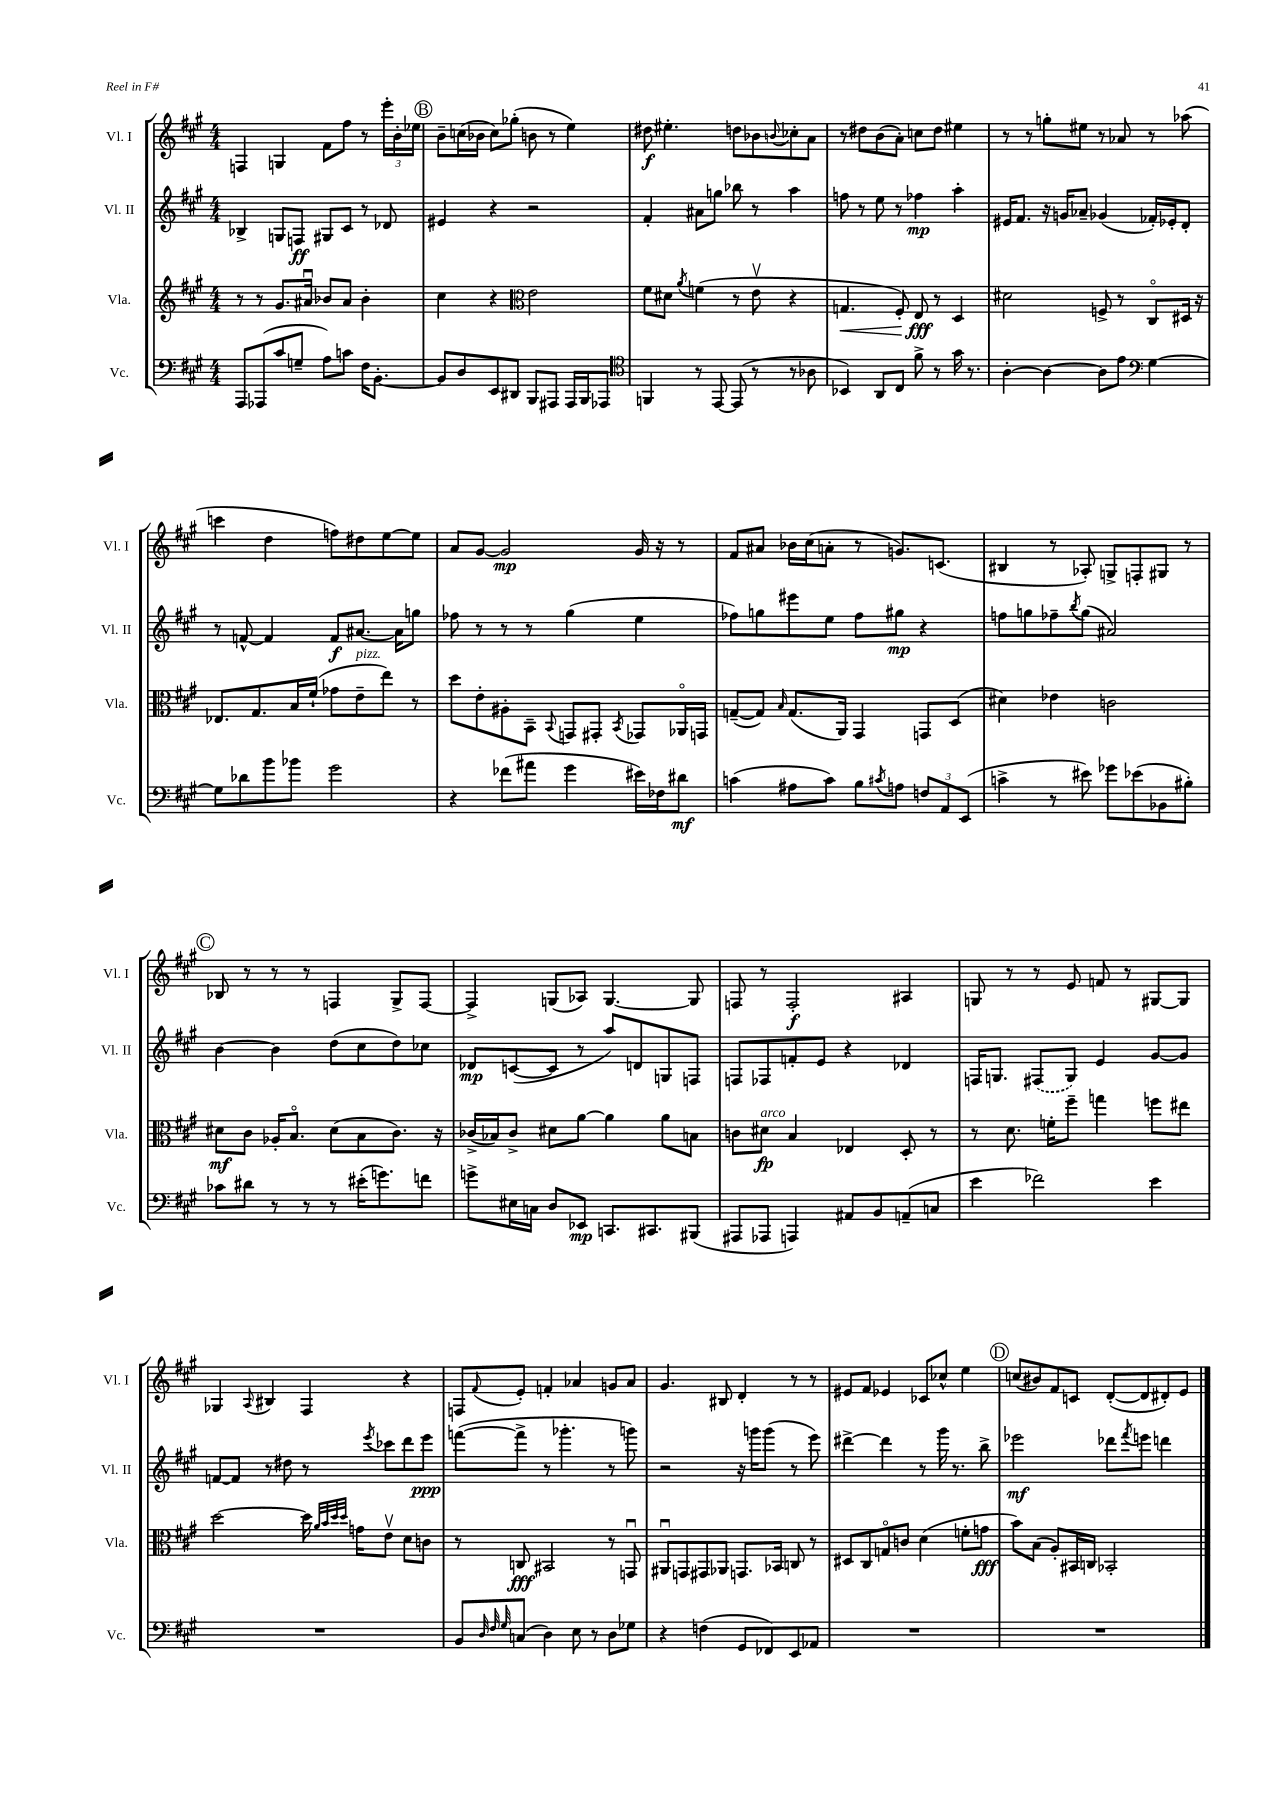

**kern	**dynam	**kern	**dynam	**kern	**dynam	**kern	**dynam
*part4	*part4	*part3	*part3	*part2	*part2	*part1	*part1
*staff4	*staff4	*staff3	*staff3	*staff2	*staff2	*staff1	*staff1
*I"Vc.	*	*I"Vla.	*	*I"Vl. II	*	*I"Vl. I	*
*I'Vc.	*	*I'Vla.	*	*I'Vl. II	*	*I'Vl. I	*
*clefF4	*	*clefG2	*	*clefG2	*	*clefG2	*
*k[f#c#g#]	*	*k[f#c#g#]	*	*k[f#c#g#]	*	*k[f#c#g#]	*
*M4/4	*	*M4/4	*	*M4/4	*	*M4/4	*
=127	=127	=127	=127	=127	=127	=127	=127
8AAA/L	.	8r	.	4B-X^/	.	4Fn/	.
(8AAA-X/	.	8r	.	.	.	.	.
8c#/	.	8.g#/L	.	8Gn/L	.	4Gn/	.
8Gn~/J	.	.	.	8Fn/J	ff	.	.
.	.	16a#Xu/Jk	.	.	.	.	.
8A\L)	.	8b-X/L	.	8G#X/L	.	8f#\L	.
8cn\J	.	8a#/J	.	8c#/J	.	8ff#\J	.
16F#\KL	.	4b-'\	.	8r	.	8r	.
[8.BB'\J	.	.	.	.	.	.	.
.	.	.	.	8d-X/	.	24eee'\LL	.
.	.	.	.	.	.	24b'\	.
.	.	.	.	.	.	24ee-X\JJ	.
!!LO:REH:place=s1:t=B
=128	=128	=128	=128	=128	=128	=128	=128
8BB/L]	.	4cc#\	.	4e#X/	.	8b~\L	.
8D/	.	.	.	.	.	(16ccn\L	.
.	.	.	.	.	.	16b-X\JJ	.
8EE/	.	4r	.	4r	.	8cc\L)	.
8DD#X/J	.	.	.	.	.	(8gg-X'\J	.
*	*	*clefC3	*	*	*	*	*
8BBB/L	.	2e\	.	2r	.	8bn\	.
8AAA#X/J	.	.	.	.	.	8r	.
16AAA#/LL	.	.	.	.	.	4ee\)	.
16BBB/J	.	.	.	.	.	.	.
8AAA-X/J	.	.	.	.	.	.	.
=129	=129	=129	=129	=129	=129	=129	=129
*clefC4	*	*	*	*	*	*	*
4FFn/	.	8f#\L	.	4f#'/	.	8dd#X\	f
.	.	8d#X\J	.	.	.	4.ee#X'\	.
.	.	8qa/	.	.	.	.	.
8r	.	(4fn\	.	8a#X\L	.	.	.
[8EE/	.	.	.	8ggn\J	.	.	.
(8EE/]	.	8r	.	8bb-X\	.	8ddn\L	.
8r	.	8ev\	.	8r	.	8b-X\	.
.	.	.	.	.	.	8qqbn/	.
8r	.	4r	.	4aa\	.	8cc-X'\	.
8A-X\	.	.	.	.	.	8a\J	.
=130	=130	=130	=130	=130	=130	=130	=130
!	!	!	!LO:HP:b	!	!	!	!
4BB-X/)	.	4.Gn/	<	8ffn\	.	8r	.
.	.	.	.	8r	.	8dd#X\L	.
8AA/L	.	.	.	8ee\	.	(8b\	.
8C#/J	.	8F#'/)	.	8r	.	8a'\J)	.
8f#^\	.	8E/	fff	4ff-X\	mp	8ccn\L	.
8r	.	8r	[	.	.	8dd#\J	.
16g#\	.	4D/	.	4aa'\	.	4ee#X\	.
8.r	.	.	.	.	.	.	.
=131	=131	=131	=131	=131	=131	=131	=131
[4A'\	.	2d#X\	.	16e#X/KL	.	8r	.
.	.	.	.	8.f#/J	.	.	.
.	.	.	.	.	.	8r	.
4A\_	.	.	.	16r	.	8ggn'\L	.
.	.	.	.	16gn/KL	.	.	.
.	.	.	.	8a-X~/J	.	8ee#X\J	.
8A\L]	.	8Fn^/	.	(4g-X/	.	8r	.
8e\J	.	8r	.	.	.	8a-X/	.
*clefF4	*	*	*	*	*	*	*
[4G#\	.	8C#/L	.	16f-X'/LL)	.	8r	.
.	.	.	.	16e-X'/J	.	.	.
.	.	16D#X/Jk	.	8d'/J	.	(8aa-X\	.
.	.	16r	.	.	.	.	.
!!LO:LB:g=z
=132	=132	=132	=132	=132	=132	=132	=132
8G#\L]	.	8.E-X/L	.	8r	.	4cccn\	.
8d-X\	.	.	.	[8fn^^/	.	.	.
.	.	8.G#/	.	.	.	.	.
8b\	.	.	.	4f/]	.	4dd\	.
8b-X\J	.	16B/L	.	.	.	.	.
.	.	(16f#`/JJ	.	.	.	.	.
2g#\	.	8g-X\L	.	8f/L	f	8ffn\L)	.
!	!	!LO:TX:a:i:t=pizz.	!	!	!	!	!
.	.	8e~\	.	[8.a#X/J	.	8dd#X\	.
.	.	8ee\J)	.	.	.	[8ee\	.
.	.	.	.	16a#\KL]	.	.	.
.	.	8r	.	8ggn\J	.	8ee\J]	.
=133	=133	=133	=133	=133	=133	=133	=133
4r	.	8dd\L	.	8ff-X\	.	8a/L	.
.	.	8e'\	.	8r	.	[8g#/J	.
(8f-X\L	.	8A#X'\	.	8r	.	2g#/]	mp
8a#X\J	.	8BB~\J	.	8r	.	.	.
.	.	8qqBB/	.	.	.	.	.
4g#\	.	8GGn/L	.	(4gg#\	.	.	.
.	.	8GG#X'/J	.	.	.	.	.
.	.	8qBB/	.	.	.	.	.
16e#X\LL)	.	8GG-X/L	.	4ee\	.	16g#/	.
16F-X\J	.	.	.	.	.	16r	.
8d#X\J	mf	16AA-X/L	.	.	.	8r	.
.	.	16GGn/JJ	.	.	.	.	.
=134	=134	=134	=134	=134	=134	=134	=134
(4cn\	.	([8Gn~/L	.	8ff-X\L)	.	8f#/L	.
.	.	8G/J])	.	8ggn\	.	8a#X/J	.
.	.	16qqB/	.	.	.	.	.
8A#X\L	.	(8.G/L	.	8eee#X\	.	16b-X\LL	.
.	.	.	.	.	.	(16cc#\J	.
8c\J)	.	.	.	8ee\J	.	8an'\J	.
.	.	16AA/Jk)	.	.	.	.	.
8B\L	.	4GG#/	.	8ff-\L	.	8r	.
8qc#X/	.	.	.	.	.	.	.
8An\J	.	.	.	8gg#X\J	mp	8.gn/L)	.
12Fn/L	.	8GGn/L	.	4r	.	.	.
.	.	.	.	.	.	(8.cn/J	.
12AA/	.	.	.	.	.	.	.
.	.	(8D/J	.	.	.	.	.
(12EE/J	.	.	.	.	.	.	.
=135	=135	=135	=135	=135	=135	=135	=135
4cn^\	.	4d#X\)	.	8ffn\L	.	4B#X/	.
.	.	.	.	8ggn\	.	.	.
8r	.	4e-X\	.	8ff-X~\	.	8r	.
.	.	.	.	8qbb/	.	.	.
8e#X\)	.	.	.	(8gg\J	.	8A-X'/)	.
8g-X\L	.	2cn\	.	2a#X/)	.	8Gn^/L	.
(8e-X\	.	.	.	.	.	8Fn'/	.
8BB-X\	.	.	.	.	.	8G#X/J	.
8B#X'\J)	.	.	.	.	.	8r	.
!!LO:LB:g=z
!!LO:REH:place=s1:t=C
=136	=136	=136	=136	=136	=136	=136	=136
8c-X\L	.	8d#X\L	mf	[4b\	.	8B-X/	.
8d#X\J	.	8c#\J	.	.	.	8r	.
8r	.	16A-X'/KL	.	4b\]	.	8r	.
.	.	8.B/J	.	.	.	.	.
8r	.	.	.	.	.	8r	.
8r	.	(8d#\L	.	(8dd\L	.	4Fn/	.
(16e#X'\KL	.	8B\	.	8cc#\	.	.	.
8.gn\)	.	.	.	.	.	.	.
.	.	8.c#\J)	.	8dd\)	.	8G#^/L	.
8fn\J	.	.	.	8cc-X\J	.	[8F/J	.
.	.	16r	.	.	.	.	.
=137	=137	=137	=137	=137	=137	=137	=137
8gn^\L	.	(16c-X^/LL	.	8d-X/L	mp	4F^/]	.
.	.	16B-X/J)	.	.	.	.	.
16E#X\L	.	8c-^/J	.	([8cn/	.	.	.
16Cn\JJ	.	.	.	.	.	.	.
8D/L	.	8d#X\L	.	8c/J]	.	(8Gn/L	.
8EE-X/J	mp	[8a\J	.	8r	.	8A-X/J)	.
8.CCn/L	.	4a\]	.	8aa/L)	.	[4.G/	.
.	.	.	.	8dn/	.	.	.
8.CC#X/	.	.	.	.	.	.	.
.	.	8a\L	.	8Gn/	.	.	.
(8BBB#X/J	.	8Bn\J	.	8Fn/J	.	8G/]	.
=138	=138	=138	=138	=138	=138	=138	=138
8AAA#X/L	.	8cn\L	.	8Fn/L	.	8Fn/	.
!	!	!LO:TX:a:i:t=arco	!	!	!	!	!
8AAA-X/J	.	8d#X\J	fp	8F-X/	.	8r	.
4AAAn/)	.	4B/	.	8fn'/	.	2F'/	f
.	.	.	.	8e/J	.	.	.
8AA#X/L	.	4E-X/	.	4r	.	.	.
8BB/	.	.	.	.	.	.	.
(8AAn~/	.	8D'/	.	4d-X/	.	4A#X/	.
8Cn/J	.	8r	.	.	.	.	.
=139	=139	=139	=139	=139	=139	=139	=139
4e\	.	8r	.	16Fn/KL	.	8Gn/	.
.	.	.	.	8.Gn/J	.	.	.
.	.	8.d\	.	.	.	8r	.
2f-X\)	.	.	.	(8F#X/L	.	8r	.
.	.	16fn'\KL	.	.	.	.	.
.	.	8ff#~\J	.	8G/J)	.	8e/	.
.	.	4ggn\	.	4e/	.	8fn/	.
.	.	.	.	.	.	8r	.
4e\	.	8ffn\L	.	[8g#/L	.	[8G#X/L	.
.	.	8ee#X\J	.	8g#/J]	.	8G#/J]	.
!!LO:LB:g=z
=140	=140	=140	=140	=140	=140	=140	=140
1r	.	[2dd\	.	[8fn/L	.	4G-X/	.
.	.	.	.	8f/J]	.	.	.
.	.	.	.	.	.	8qqA/	.
.	.	.	.	8r	.	4B#X/	.
.	.	.	.	8dd#X\	.	.	.
.	.	16dd\]	.	8r	.	4F#/	.
.	.	32qqa/LLL	.	.	.	.	.
.	.	32qqb/	.	.	.	.	.
.	.	32qqdd/	.	.	.	.	.
.	.	32qqdd/JJJ	.	.	.	.	.
.	.	16gn\KL	.	.	.	.	.
.	.	.	.	8qeee/	.	.	.
.	.	8ev\J	.	8ccc-X\L	.	.	.
.	.	8d\L	.	8ddd\	.	4r	.
.	.	8cn\J	.	8eee\J	ppp	.	.
=141	=141	=141	=141	=141	=141	=141	=141
8BB/L	.	8r	.	([8fffn\L	.	8Fn/L	.
32qqD/	.	.	.	.	.	.	.
32qqF#/	.	.	.	.	.	.	.
32qqG#/	.	.	.	.	.	8qqf#/	.
(8Cn/J	.	8Cn/	fff	8fff^\J]	.	8e'/J	.
4D\)	.	2BB#X/	.	8r	.	4fn'/	.
.	.	.	.	4.ggg-X'\	.	.	.
8E\	.	.	.	.	.	4a-X/	.
8r	.	.	.	.	.	.	.
8D\L	.	8r	.	8r	.	8gn/L	.
8G-X\J	.	8GGnu/	.	8gggn\)	.	8a-/J	.
=142	=142	=142	=142	=142	=142	=142	=142
4r	.	8AA#Xu/L	.	2r	.	4.g#/	.
.	.	8GGn/	.	.	.	.	.
(4Fn\	.	8GG#X/	.	.	.	.	.
.	.	8AA-X/J	.	.	.	8B#X/	.
8GG#/L	.	8.GGn/L	.	16r	.	4d'/	.
.	.	.	.	16gggn\KL	.	.	.
8FF-X/)	.	.	.	(8ggg\J	.	.	.
.	.	16BB-X/Jk	.	.	.	.	.
8EE/	.	8Cn/	.	8r	.	8r	.
8AA-X/J	.	8r	.	8eee\)	.	8r	.
=143	=143	=143	=143	=143	=143	=143	=143
1r	.	8D#X/L	.	[4ddd#X^\	.	8e#X/L	.
.	.	8C#/	.	.	.	8f#/J	.
.	.	8Gn/	.	4ddd#\]	.	4e-X/	.
.	.	8cn/J	.	.	.	.	.
.	.	(4d\	.	8r	.	8c-X/L	.
.	.	.	.	16ggg#\	.	8cc-X^^/J	.
.	.	.	.	8.r	.	.	.
.	.	8fn'\L	.	.	.	4ee\	.
.	.	8gn\J	fff	8bb^\	.	.	.
!!LO:REH:place=s1:t=D
=144	=144	=144	=144	=144	=144	=144	=144
1r	.	8b\L)	.	2eee-X\	mf	(8ccn/L	.
.	.	(8B\J	.	.	.	8b#X/)	.
.	.	8A'/L)	.	.	.	8f#/	.
.	.	16BB#X/L	.	.	.	8cn/J	.
.	.	16Cn/JJ	.	.	.	.	.
.	.	2BB-X'/	.	8ddd-X\L	.	([8d'/L	.
.	.	.	.	8qfff#/	.	.	.
.	.	.	.	8eeen\J	.	8d/]	.
.	.	.	.	4dddn\	.	8d#X'/)	.
.	.	.	.	.	.	8e/J	.
==	==	==	==	==	==	==	==
*-	*-	*-	*-	*-	*-	*-	*-
